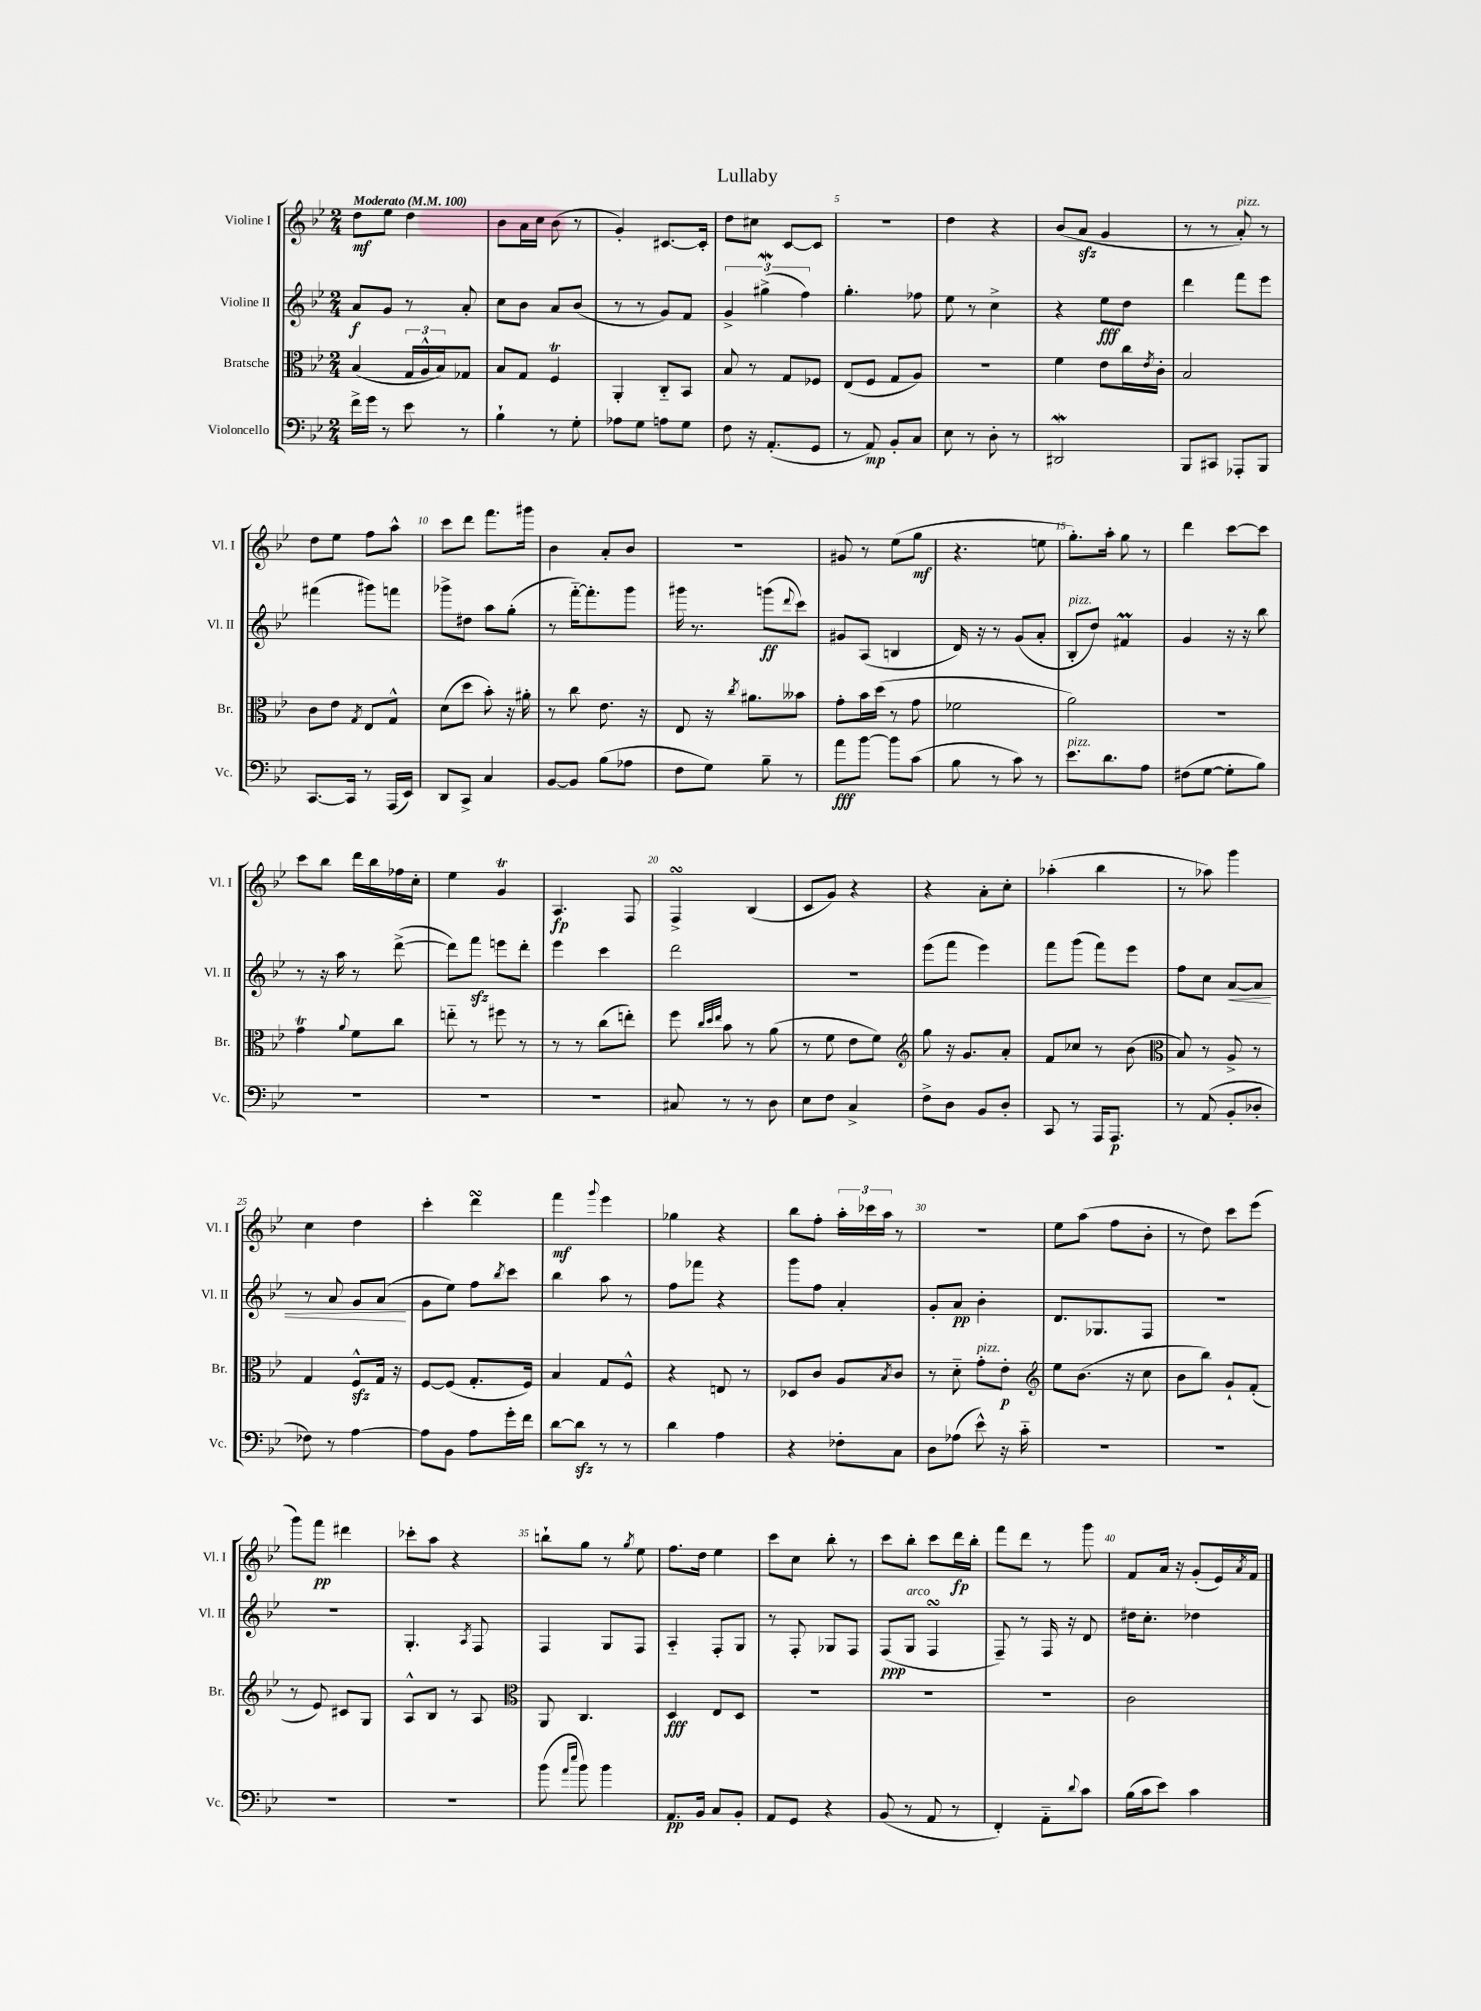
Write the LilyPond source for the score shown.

\header { title = "Lullaby" }
<<
\new StaffGroup <<
\new Staff = "s0" \with { instrumentName = "Violine I" shortInstrumentName = "Vl. I" } {
    \clef treble \key bes \major \numericTimeSignature \time 2/4 \tempo "Moderato" 4 = 100
    d''8\mf ees''8 d''4 |
    bes'8 a'16 c''16 bes'8( r8 |
    g'4-.) cis'8.~ cis'16-. |
    d''8 cis''8 c'8~ c'8 |
    r2 |
    d''4 r4 |
    bes'8( a'8\sfz g'4 |
    r8 r8 a'8-.^\markup { \italic "pizz." }) r8 |
    d''8 ees''8 f''8 a''8-^ |
    c'''8 d'''8 f'''8. gis'''16 |
    bes'4 a'8-. bes'8 |
    R2 |
    gis'8 r8 ees''8( g''8\mf |
    r4. e''8 |
    g''8.-.) a''16-. g''8 r8 |
    d'''4 c'''8~ c'''8 |
    c'''8 bes''8 d'''16 bes''16 fes''16 c''16-. |
    ees''4 g'4\trill |
    a4.\fp f8 |
    f4->\turn bes4( |
    c'8 g'8) r4 |
    r4 a'8-. c''8-. |
    aes''4-.( bes''4 |
    r8 aes''8) g'''4 |
    c''4 d''4 |
    c'''4-. d'''4\turn |
    f'''4\mf \appoggiatura { g'''8 } ees'''4 |
    ges''4 r4 |
    bes''8 f''8-. \tuplet 3/2 { a''16-. ces'''16 a''16 } r8 |
    r2 |
    ees''8 a''8( f''8 bes'8-. |
    r8 d''8) c'''8 ees'''8( |
    g'''8) f'''8\pp dis'''4 |
    ces'''8-. a''8 r4 |
    b''8-! g''8 r8 \acciaccatura { g''8 } ees''8 |
    f''8. d''16 ees''4 |
    c'''8 c''8 bes''8-. r8 |
    c'''8 bes''8-. c'''8 d'''16\fp bes''16-. |
    f'''8 d'''8 r8 g'''8 |
    f'8 a'16 r16 g'8-.( ees'16) \acciaccatura { a'8 } f'16 \bar "|." |
}
\new Staff = "s1" \with { instrumentName = "Violine II" shortInstrumentName = "Vl. II" } {
    \clef treble \key bes \major \numericTimeSignature \time 2/4
    a'8\f g'8 r8 a'8-. |
    c''8 bes'8 a'8 bes'8( |
    r8 r8 g'8) f'8 |
    \tuplet 3/2 { g'4-> gis''4->\mordent( f''4) } |
    g''4.-. fes''8 |
    ees''8 r8 c''4-> |
    r4 ees''8\fff d''8 |
    d'''4 f'''8 ees'''8 |
    fis'''4( gis'''8) f'''8 |
    ges'''8-> dis''8 a''8 g''8-.( |
    r8 f'''16~-_) f'''8.-. g'''8 |
    gis'''16 r8. g'''8\ff( \appoggiatura { d'''8 } c'''8) |
    gis'8 a8( b4 |
    d'16) r16 r8 g'8( a'8-. |
    bes8-.^\markup { \italic "pizz." } d''8) fis'4\prall |
    g'4 r16 r16 bes''8 |
    r8 r16 a''16 r8 d'''8~->( |
    d'''8) f'''8\sfz e'''8 d'''8-. |
    ees'''4 c'''4 |
    d'''2 |
    R2 |
    ees'''8( f'''8 ees'''4) |
    f'''8 g'''8( f'''8) ees'''8 |
    f''8 c''8 a'8~\< a'8 |
    r8 a'8 g'8 a'8\!( |
    g'8 ees''8) f''8 \acciaccatura { bes''8 } c'''8 |
    bes''4 a''8 r8 |
    f''8 fes'''8 r4 |
    g'''8 f''8 a'4-. |
    g'8-. a'8\pp bes'4-. |
    d'8. ges8. f8 |
    r2 |
    R2 |
    g4.-. \acciaccatura { a8 } f8 |
    f4 g8 f8 |
    a4-_ f8-. g8 |
    r8 f8-. ges8 f8 |
    f8\ppp( g8^\markup { \italic "arco" } f4\turn |
    f8--) r8 f16 r16 d'8 |
    dis''16 c''8.-. des''4 \bar "|." |
}
\new Staff = "s2" \with { instrumentName = "Bratsche" shortInstrumentName = "Br." } {
    \clef alto \key bes \major \numericTimeSignature \time 2/4
    bes4( \tuplet 3/2 { g16 a16-^ bes16) } ges8 |
    bes8 g8 f4\trill |
    a,4-. c8-_ bes,8 |
    bes8 r8 g8 fes8 |
    ees8( f8 g8 a8) |
    r2 |
    f'4 ees'8 c''16 \acciaccatura { ees'8 } c'16-. |
    bes2 |
    c'8 ees'8 \acciaccatura { g8 } ees8 g8-^ |
    d'8( d''8 bes'8-.) r16 ais'16-. |
    r8 c''8 ees'8. r16 |
    ees8 r16 \acciaccatura { c''8 } ais'8. beses'8 |
    g'8-. bes'16 d''16( r8 g'8 |
    fes'2 |
    a'2) |
    R2 |
    g'4\trill \appoggiatura { a'8 } f'8 c''8 |
    e''8-_ r8 fis''8 r8 |
    r8 r8 c''8( e''8-.) |
    f''8 \grace { c''32 d''32 ees''32 } bes'8 r8 a'8( |
    r8 f'8 ees'8 f'8) |
    \clef treble g''8 r16 g'8. a'8-. |
    f'8 ces''8 r8 bes'8( |
    \clef alto bes8) r8 a8-> r8 |
    g4 f8-^\sfz g16 r16 |
    f8~ f8( g8.-. f16) |
    bes4 g8 f8-^ |
    r4 e8 r8 |
    des8 c'8 a8 \acciaccatura { bes8 } c'8 |
    r8 d'8-_ g'8-.^\markup { \italic "pizz." } ees'8-.\p |
    \clef treble ees''8 bes'8.( r16 c''8 |
    bes'8 bes''8) g'8-! f'8-.( |
    r8 ees'8) cis'8 g8 |
    a8-^ bes8 r8 a8 |
    \clef alto a,8 c4. |
    d4\fff ees8 d8 |
    R2 |
    R2 |
    R2 |
    c'2 \bar "|." |
}
\new Staff = "s3" \with { instrumentName = "Violoncello" shortInstrumentName = "Vc." } {
    \clef bass \key bes \major \numericTimeSignature \time 2/4
    f'16-> g'16 r8 ees'8 r8 |
    bes4-! r8 g8-. |
    aes8 g8 a8 g8 |
    f8 r16 a,8.-.( g,8 |
    r8 a,8\mp) bes,8-. c8 |
    ees8 r8 d8-. r8 |
    dis,2\mordent |
    bes,,8 cis,8 aes,,8-. bes,,8 |
    c,8.~ c,16 r8 a,,16( ees,16) |
    d,8 c,8-> c4 |
    bes,8~ bes,8 bes8( aes8 |
    f8 g8) bes8-- r8 |
    a'8\fff bes'8~ bes'8 c'8( |
    bes8 r8 c'8) r8 |
    ees'8.^\markup { \italic "pizz." } d'8. a8 |
    fis8( g8~ g8-. bes8) |
    R2 |
    R2 |
    R2 |
    cis8 r8 r8 d8 |
    ees8 f8 c4-> |
    f8-> d8 bes,8 d8-. |
    c,8 r8 a,,16 a,,8.\p |
    r8 a,8( bes,8-. des8-. |
    fes8) r8 a4~ |
    a8 bes,8 a8 g'16-. f'16 |
    d'8~ d'8\sfz r8 r8 |
    d'4 a4 |
    r4 fes8-. c8 |
    d8 aes8( ees'8-^) r16 c'16-_ |
    R2 |
    R2 |
    R2 |
    R2 |
    bes'8( \grace { a'16 ees''16 } bes'8) bes'4 |
    a,8.\pp bes,16 c8 bes,8-. |
    a,8 g,8 r4 |
    bes,8( r8 a,8 r8 |
    f,4-.) a,8-_ \appoggiatura { d'8 } c'8 |
    bes16( c'16 ees'8) c'4 \bar "|." |
}
>>
>>
\layout { \context { \Score \override BarNumber.break-visibility = ##(#f #t #t) barNumberVisibility = #(every-nth-bar-number-visible 5) } }
